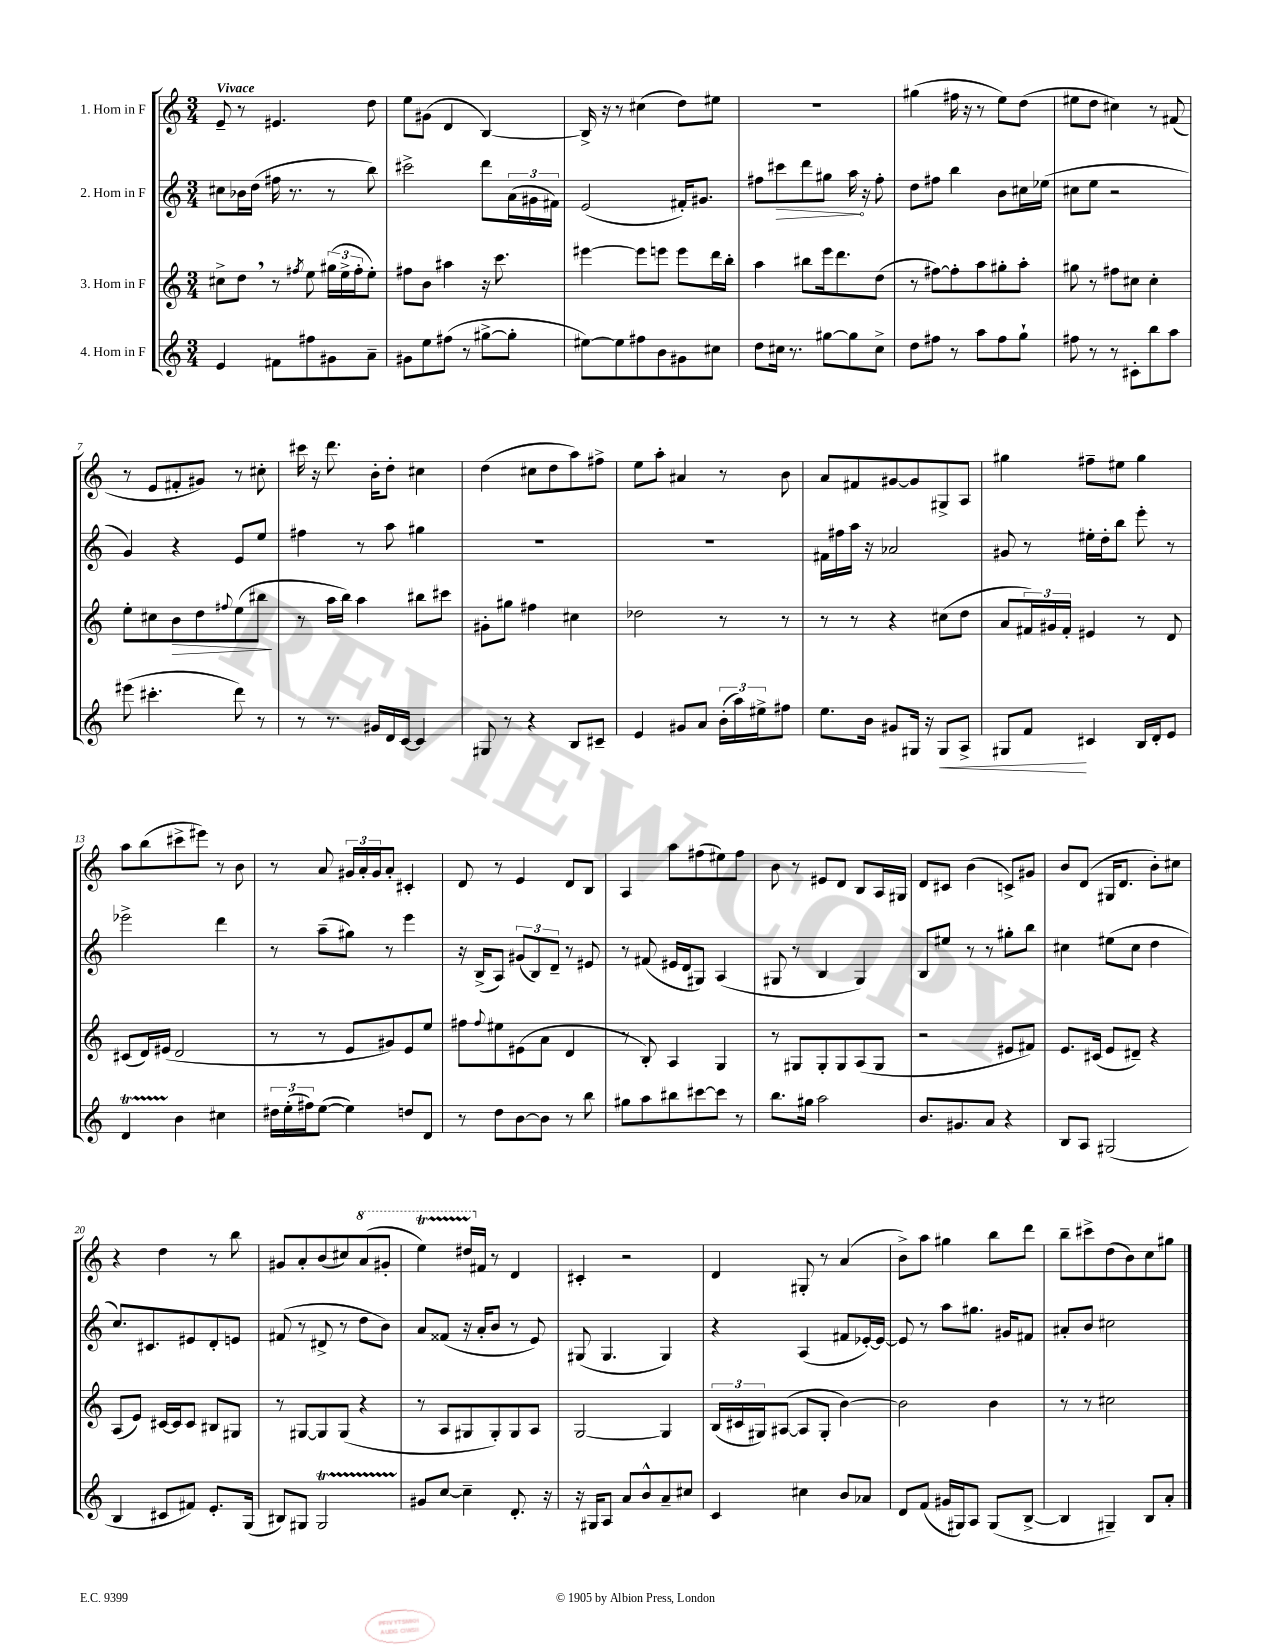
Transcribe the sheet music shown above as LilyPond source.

<<
\new StaffGroup <<
\new Staff = "s0" \with { instrumentName = "1. Horn in F" } {
    \clef treble \key c \major \numericTimeSignature \time 3/4 \tempo "Vivace"
    e'8-- r8 eis'4. d''8 |
    e''8 gis'8( d'4 b4~) |
    b16-> r16 r8 cis''4( d''8) eis''8 |
    R2. |
    gis''4( fis''16 r16 r8 e''8) d''8( |
    eis''8 d''8 cis''4) r8 fis'8( |
    r8 e'8 fis'8-. gis'8) r8 cis''8-. |
    cis'''16 r16 d'''8. b'16-. d''8-. cis''4 |
    d''4( cis''8 d''8 a''8) fis''8-> |
    e''8 a''8-. ais'4 r8 b'8 |
    a'8 fis'8 gis'8~ gis'8 gis8-> a8 |
    gis''4 fis''8-- eis''8 gis''4 |
    a''8 b''8( cis'''8-> eis'''8) r8 b'8 |
    r8 a'8 \tuplet 3/2 { gis'16 a'16-. gis'16 } a'8-. cis'4-. |
    d'8 r8 e'4 d'8 b8 |
    a4 a''8 fis''8( eis''8) fis''8 |
    b'8 r8 eis'8 d'8 b8 a16 gis16 |
    d'8 cis'8 b'4( c'8->) gis'8 |
    b'8 d'8( gis16 d'8. b'8-.) cis''8 |
    r4 d''4 r8 b''8 |
    gis'8 a'8-. b'8( cis''8) \ottava #1 a''8( gis''8-. |
    e'''4\startTrillSpan) dis'''16 \ottava #0 fis'16\stopTrillSpan r8 d'4 |
    cis'4-. r2 |
    d'4 gis8-. r8 a'4( |
    b'8->) a''8 gis''4 b''8 d'''8 |
    b''8-- cis'''8-> d''8( b'8) c''8 gis''8 \bar "|." |
}
\new Staff = "s1" \with { instrumentName = "2. Horn in F" } {
    \clef treble \key c \major \numericTimeSignature \time 3/4
    cis''8 bes'16 d''16( fis''16 r8. r8 b''8) |
    cis'''2-> d'''8 \tuplet 3/2 { a'16( gis'16 fis'16) } |
    e'2( fis'16-.) gis'8. |
    fis''8 \once \override Hairpin.circled-tip = ##t cis'''8\> d'''8 gis''8 a''16\! r16 fis''8-. |
    d''8 fis''8 b''4 b'8 cis''16 ees''16( |
    cis''8 e''8 r2 |
    g'4) r4 e'8 e''8 |
    fis''4 r8 a''8 gis''4 |
    R2. |
    R2. |
    fis'16 fis''16 a''16 r16 aes'2 |
    gis'8 r8 eis''16-. d''16-. b''8 e'''8-. r8 |
    ees'''2-> d'''4 |
    r8 a''8--( gis''8) r8 e'''4 |
    r16 b16->( a8) \tuplet 3/2 { gis'8( b8) d'8-- } r8 eis'8 |
    r8 fis'8( eis'16 d'16 gis8) a4( |
    gis8 r8 b4 gis4) |
    b8 eis''8 r8 r8 gis''8-. b''8 |
    cis''4 eis''8( cis''8 d''4 |
    c''8.) cis'8. eis'8 d'8-. e'8 |
    fis'8( r8 dis'8-> r8 d''8 b'8) |
    a'8 fisis'8( r16 a'16-. b'8 r8 e'8) |
    gis8( gis4. gis4) |
    r4 a4( fis'8 ees'16~-.) ees'16~ |
    ees'8 r8 a''8 gis''8. gis'16 fis'8 |
    ais'8-. b'8 cis''2 \bar "|." |
}
\new Staff = "s2" \with { instrumentName = "3. Horn in F" } {
    \clef treble \key c \major \numericTimeSignature \time 3/4
    cis''8-> d''8 \breathe r8 \acciaccatura { fis''8 } e''8 \tuplet 3/2 { gis''16( e''16-> fis''16-. } e''8-.) |
    fis''8 b'8 ais''4 r16 c'''8. |
    eis'''4~ eis'''8 e'''8 e'''8 d'''16 b''16-. |
    a''4 bis''8 e'''16 d'''8. d''8( |
    r8 fis''8~) fis''8-. a''8 gis''8-. a''8-. |
    gis''8 r8 fis''8 cis''8 cis''4-. |
    e''8-. cis''8 b'8\> d''8 \appoggiatura { fis''8 } e''8( bis''8\! |
    r8 a''16 b''16) a''4 bis''8 cis'''8 |
    gis'8-. gis''8 fis''4 cis''4 |
    des''2 r8 r8 |
    r8 r8 r4 cis''8( d''8 |
    a'8 \tuplet 3/2 { fis'16) gis'16 fis'16-. } eis'4 r8 d'8 |
    cis'8( d'16) eis'16( d'2 |
    r8 r8 e'8 gis'8) e'8 e''8 |
    fis''8 \appoggiatura { fis''8 } eis''8 eis'8( a'8 d'4 |
    r8 b8-.) a4 g4 |
    r8 gis8 gis8-. gis8 a8( gis8 |
    r2 eis'8 fis'8) |
    e'8. cis'16( e'8 dis'8--) r4 |
    a8( e'8) cis'16~ cis'16 cis'8 bis8 gis8 |
    r8 gis8~ gis8 gis8( r4 |
    r8 a8 gis8 gis8-.) gis8 a8 |
    g2~ g4 |
    \tuplet 3/2 { b16( cis'16 gis16) } ais8~( ais8 gis8-. b'4~) |
    b'2 b'4 |
    r8 r8 cis''2 \bar "|." |
}
\new Staff = "s3" \with { instrumentName = "4. Horn in F" } {
    \clef treble \key c \major \numericTimeSignature \time 3/4
    e'4 fis'8 fis''8 gis'8 a'8-- |
    gis'8 e''8 fis''8( r8 gis''8~-> gis''8-. |
    eis''8~) eis''8 fis''8 b'8 gis'8 cis''8 |
    d''8 cis''16 r8. gis''8~ gis''8 cis''8-> |
    d''8 fis''8 r8 a''8 fis''8 g''8-! |
    fis''8 r8 r8 cis'8-. b''8 a''8 |
    eis'''8( cis'''4.-. d'''8) r8 |
    r8 r8. gis'16 d'16 c'16~ c'4 |
    gis8 r8 r4 b8 cis'8-- |
    e'4 gis'8 a'8 \tuplet 3/2 { b'16-.( a''16) eis''16-> } fis''8 |
    e''8. b'16 gis'8 gis16 r16 gis8\< a8-> |
    gis8 f'8\! cis'4 b16 d'16-. e'8 |
    d'4\startTrillSpan b'4\stopTrillSpan cis''4 |
    \tuplet 3/2 { dis''16 e''16-.( fis''16) } e''8~( e''4) d''8 d'8 |
    r8 d''8 b'8~ b'8 r8 b''8 |
    gis''8 a''8 bis''8 cis'''8~ cis'''8 r8 |
    b''8. gis''16 a''2 |
    b'8. gis'8. a'8 r4 |
    b8 a8 gis2( |
    b4 cis'8 fis'8) e'8.-. g16( |
    bis8) gis8 gis2\startTrillSpan |
    gis'8\stopTrillSpan c''8~ c''4-- d'8.-. r16 |
    r16 gis16 a8 a'8 b'8-^ a'8-- cis''8 |
    c'4 cis''4 b'8 aes'8 |
    d'8 f'8( gis'16 gis16) a8 gis8( b8~-> |
    b4 gis4--) b8 a'8-. \bar "|." |
}
>>
>>
